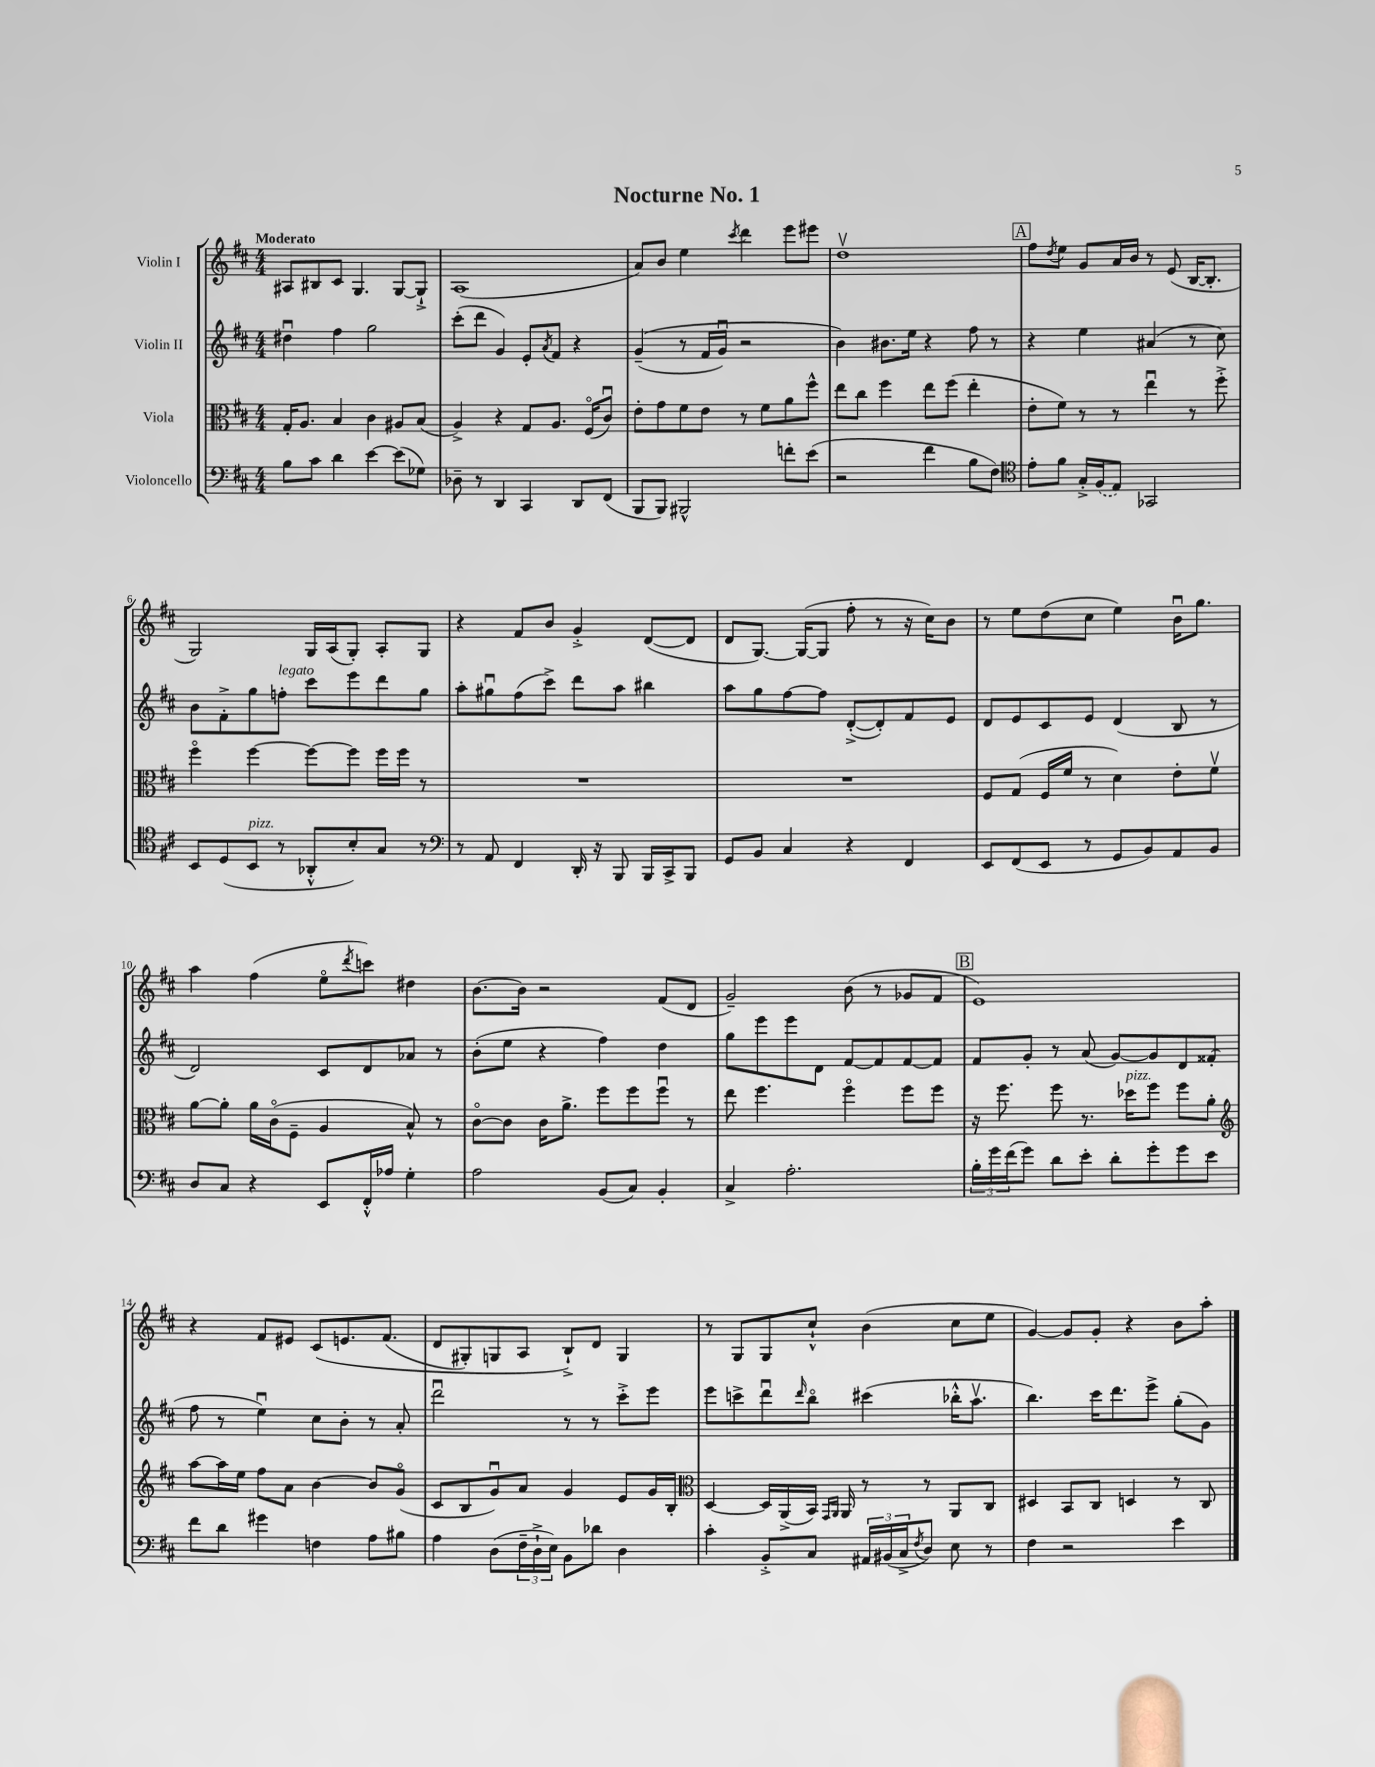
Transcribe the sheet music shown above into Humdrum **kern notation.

**kern	**kern	**kern	**kern
*staff4	*staff3	*staff2	*staff1
*clefF4	*clefC3	*clefG2	*clefG2
*k[f#c#]	*k[f#c#]	*k[f#c#]	*k[f#c#]
*M4/4	*M4/4	*M4/4	*M4/4
8B	16G'	4dd#u	8A#
.	8.A	.	.
8c#	.	.	8B#
4d	4B	4ff#	8c#
.	.	.	4.G
[4e	4c#	2gg	.
(8e]	8A#	.	[8G
8G-)	(8B	.	8G`^]
=	=	=	=
8D-~	4A^)	(8ccc#'	(1A
8r	.	8ddd	.
4DD	4r	4g)	.
4CC#	8G	8e'	.
.	.	8qa	.
.	8.A	8f#	.
8DD	.	4r	.
.	(16F#o	.	.
(8FF#	8c#u)	.	.
=	=	=	=
8BBB	8e'	&((4g~	8a)
8BBB)	8g	.	8b
2BBB#^^	8f#	8r	4ee
.	8e	16f#	.
.	.	16gu)	.
.	.	.	8qccc#
.	8r	2r	4ddd
.	8f#	.	.
8f'	8a	.	8eee
(8e	8ff#^^	.	8eee#
=	=	=	=
2r	8ee	4b&)	1ddv
.	8cc#	.	.
.	4ff#	8.b#	.
.	.	16ee	.
4f#	8ee	4r	.
.	(8ff#	.	.
8B	4ee'	8ff#	.
8F#)	.	8r	.
=	=	=	=
*clefC4	*	*	*
8e'	8e'	4r	8ff#
.	.	.	8qdd
8f#	8f#)	.	8ee
16G'^	8r	4ee	8g
(16F#	.	.	.
8E)	8r	.	16a
.	.	.	16b
2GG-	4eeu	(4a#	8r
.	.	.	(8e
.	8r	8r	[16B
.	.	.	8.B']
.	8ff#'^	8cc#)	.
=	=	=	=
8BB	4ff#o	8b	2G)
(8D	.	8f#'^	.
8BB	[4ff#	8gg	.
8r	.	8ff'	.
8AA-'^^	8ff#_	8ccc#	16G
.	.	.	(16A
8B')	8ff#]	8eee	8G')
8G	16ff#	8ddd	8A'
.	16ff#	.	.
8r	8r	8gg	8G
=	=	=	=
*clefF4	*	*	*
8r	1r	8aa'	4r
8AA	.	8gg#u	.
4FF#	.	(8ff#	8f#
.	.	8ccc#^)	8b
16DD'	.	8ddd	4g'^
16r	.	.	.
8BBB	.	8aa	.
16BBB	.	4bb#	([8d
16CC#^	.	.	.
8BBB	.	.	8d]
=	=	=	=
8GG	1r	8aa	8d
8BB	.	8gg	[8.G)
4C#	.	[8ff#	.
.	.	.	(16G_
.	.	8ff#]	8G]
4r	.	([8d'^	8ff#'
.	.	8d'])	8r
4FF#	.	8f#	16r
.	.	.	16cc#)
.	.	8e	8b
=	=	=	=
8EE	8F#	8d	8r
(8FF#	(8G	8e	8ee
8EE	16F#	8c#	(8dd
.	16f#	.	.
8r	8r	8e	8cc#
8GG	4d)	(4d	4ee)
8BB)	.	.	.
8AA	8e'	8B	16bu
.	.	.	8.gg
8BB	8f#v	8r	.
=	=	=	=
8D	[8a	2d)	4aa
8C#	8a']	.	.
4r	16a	.	(4ff#
.	(16c#o	.	.
.	8F#~	.	.
8EE	4A	8c#	8eeo
.	.	.	8qddd
16FF#'^^	.	8d	8ccc)
16A-	.	.	.
4G'	8B^^)	8a-	4dd#
.	8r	8r	.
=	=	=	=
2A	[8c#o	(8b'	[8.b
.	8c#]	8ee	.
.	.	.	16b]
.	16c#	4r	2r
.	8.a^	.	.
(8BB	8ff#	4ff#)	.
8C#)	8ff#	.	.
4BB'	8ff#u	4dd	(8f#
.	8r	.	8d
=	=	=	=
4C#^	8ee	8gg	2g~)
.	4.ff#	8eee	.
2.A'	.	8eee	.
.	.	8d	.
.	4ff#o	[8f#	(8b
.	.	8f#]	8r
.	8ff#	[8f#	8g-
.	8ff#	8f#]	8f#
=	=	=	=
24B'	16r	8f#	1e)
24g	.	.	.
.	8.ff#	.	.
(24f#	.	.	.
8g)	.	8g'	.
8d	8ff#	8r	.
8e'	8.r	(8a	.
8d'	.	[8g)	.
.	16dd-	.	.
8g'	8ff#	8g]	.
8g	8ff#	8d	.
8e	8a'	(8f##'	.
=	=	=	=
*	*clefG2	*	*
8f#	[8aa	8ff#	4r
8d	16aa]	8r	.
.	16ee	.	.
4g#	8ff#	4eeu)	8f#
.	8a	.	8e#
4F	[4b	8cc#	&(8c#
.	.	8b'	8.e
8A	8b]	8r	.
.	.	.	(8.f#
8B#	(8go	8a'	.
=	=	=	=
4A	8c#	2dddu	8d
.	8B	.	8G#')
(8D	8gu)	.	8G
24F#~	8a	.	8A
24D`^	.	.	.
24E)	.	.	.
8BB	4g	8r	8B`^&)
8d-	.	8r	8d
4D	8e	8ccc#'^	4G
.	16g	8eee	.
.	16B'	.	.
=	=	=	=
*	*clefC3	*	*
4c#'	[4D	8eee	8r
.	.	8ccc^	8G
8BB'^	16D]	8dddu	8G
.	(16AA^	.	.
.	.	16qqddd	.
8C#	16BB)	8bbo	8cc#`^^
.	16qqGG	.	.
.	16qqAA	.	.
.	16AA	.	.
24AA#	8r	(4ccc#	(4b
(24BB#	.	.	.
24C#^	.	.	.
8qF#	.	.	.
8D)	8r	.	.
8E	8AA	16bb-'^^	8cc#
.	.	8.aav	.
8r	8C#	.	8ee
=	=	=	=
4F#	4D#	4.bb)	[4g)
2r	8BB	.	8g]
.	8C#	16ccc#	8g'
.	.	8.ddd	.
.	4D	.	4r
.	.	8eee^	.
4e	8r	(8gg'	8b
.	8C#	8g)	8aa'
==	==	==	==
*-	*-	*-	*-
